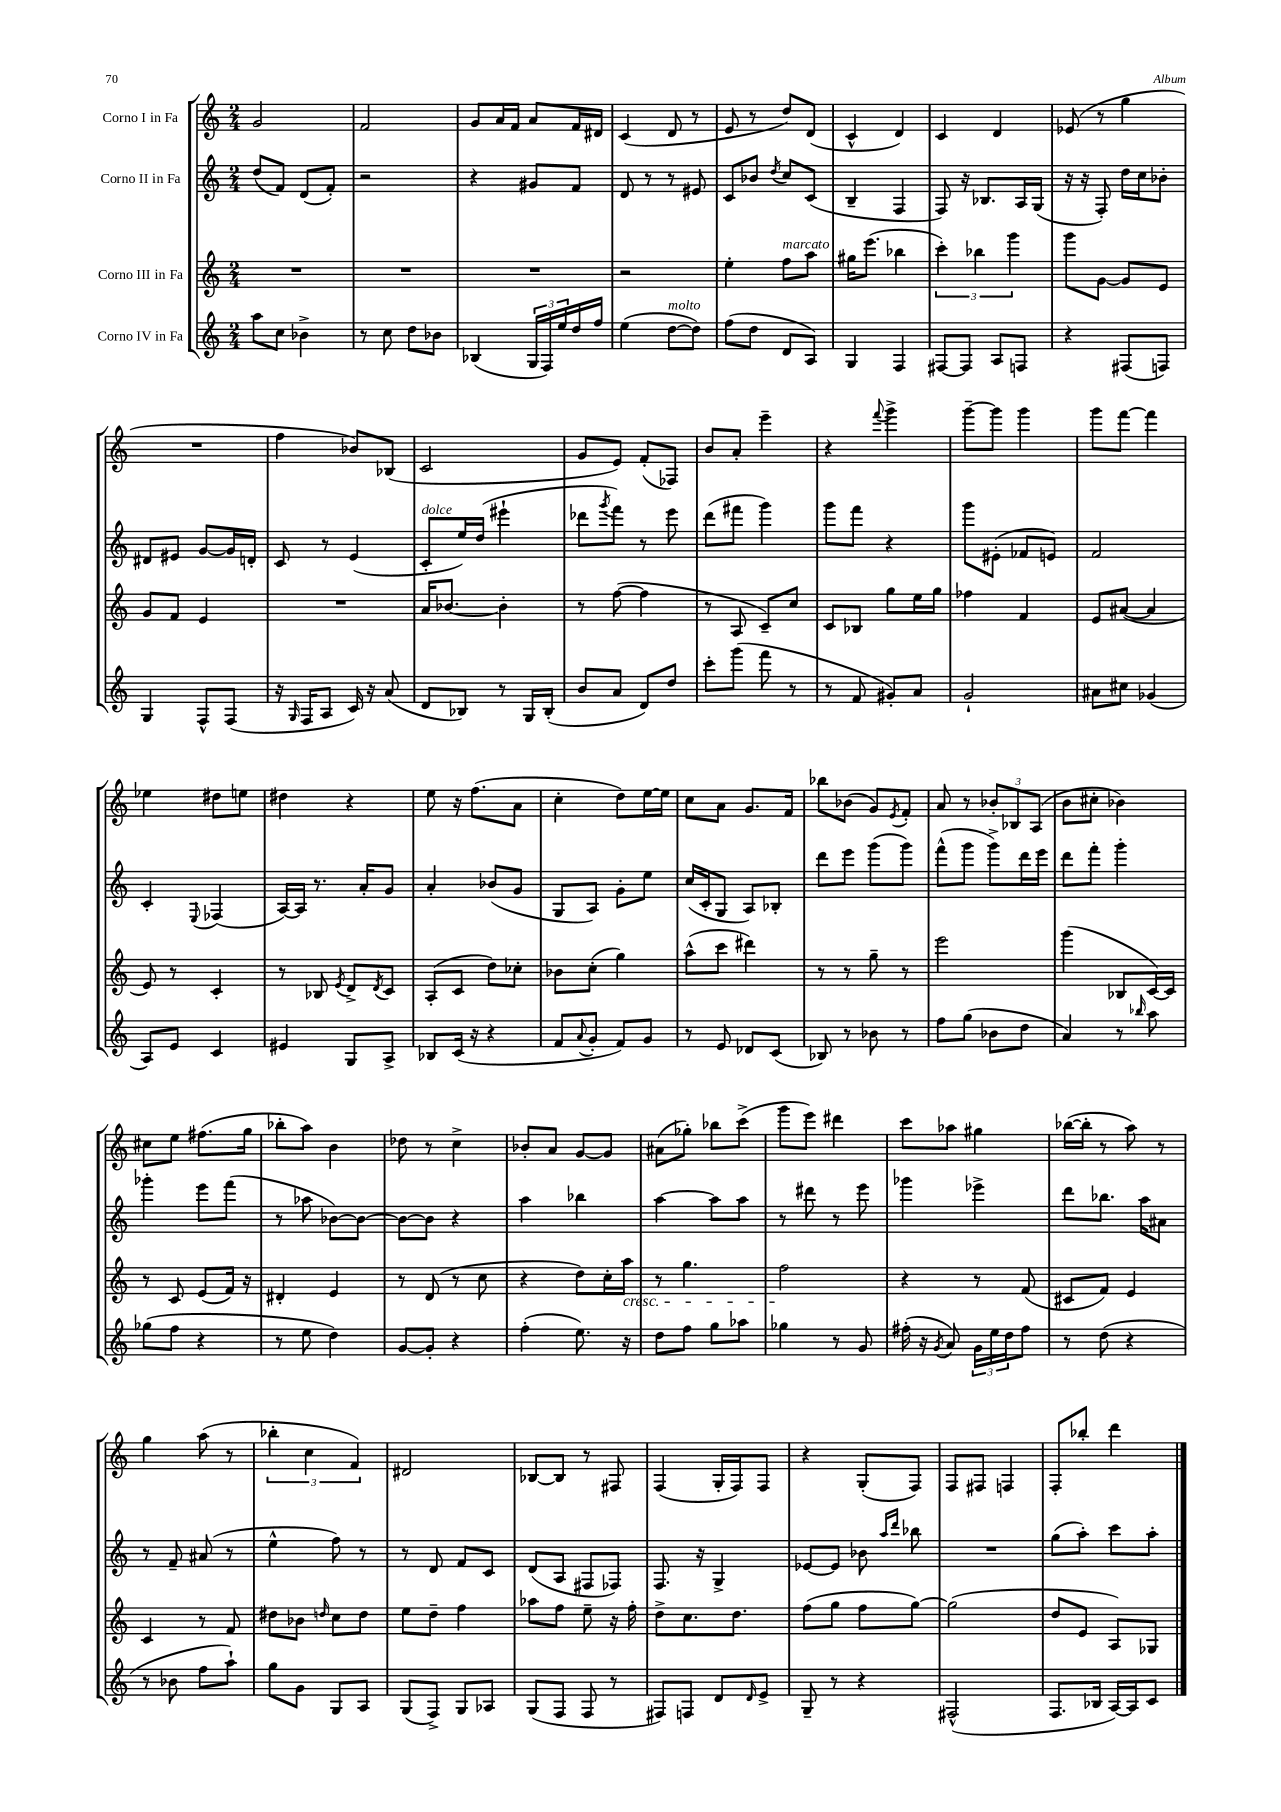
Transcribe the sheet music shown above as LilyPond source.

<<
\new StaffGroup <<
\new Staff = "s0" \with { instrumentName = "Corno I in Fa" } {
    \clef treble \key c \major \numericTimeSignature \time 2/4
    g'2 |
    f'2 |
    g'8 a'16 f'16 a'8 f'16 dis'16 |
    c'4( d'8 r8 |
    e'8 r8 d''8) d'8( |
    c'4-^ d'4) |
    c'4 d'4 |
    ees'8( r8 g''4 |
    R2 |
    f''4 bes'8) bes8( |
    c'2 |
    g'8 e'8) f'8-.( fes8) |
    b'8 a'8-. e'''4-- |
    r4 \appoggiatura { f'''8 } g'''4-> |
    g'''8~-- g'''8 g'''4 |
    g'''8 f'''8~ f'''4 |
    ees''4 dis''8 e''8 |
    dis''4 r4 |
    e''8 r16 f''8.( a'8 |
    c''4-. d''8) e''16~ e''16 |
    c''8 a'8 g'8. f'16 |
    bes''8 bes'8( g'8) \acciaccatura { e'8 } f'8-. |
    a'8 r8 \tuplet 3/2 { bes'8-. bes8 a8( } |
    b'8 cis''8-. bes'4) |
    cis''8 e''8 fis''8.( g''16 |
    bes''8-. a''8) b'4 |
    des''8 r8 c''4-> |
    bes'8-. a'8 g'8~ g'8 |
    ais'8( ges''8-.) bes''8 c'''8->( |
    g'''8 e'''8) dis'''4 |
    c'''8 aes''8 gis''4 |
    bes''16~( bes''16-. r8 a''8) r8 |
    g''4 a''8( r8 |
    \tuplet 3/2 { bes''4-. c''4 f'4) } |
    dis'2 |
    bes8~ bes8 r8 fis8 |
    f4( g16-. f16) f8 |
    r4 g8-.( f8) |
    f8 fis8 f4 |
    f8-. bes''8-. d'''4 \bar "|." |
}
\new Staff = "s1" \with { instrumentName = "Corno II in Fa" } {
    \clef treble \key c \major \numericTimeSignature \time 2/4
    d''8( f'8) d'8( f'8-.) |
    r2 |
    r4 gis'8 f'8 |
    d'8 r8 r8 eis'8 |
    c'8 bes'8 \acciaccatura { d''8 } c''8 c'8( |
    b4-- f4 |
    f8) r16 bes8. a16 g16( |
    r16 r16 f8-.) d''16 c''16 bes'8-. |
    dis'8 eis'8 g'8~ g'16 d'16-. |
    c'8 r8 e'4( |
    c'8-.^\markup { \italic "dolce" } e''16) d''16( eis'''4-! |
    des'''8 \acciaccatura { g'''8 } f'''8) r8 e'''8 |
    d'''8( fis'''8 g'''4) |
    g'''8 f'''8 r4 |
    g'''8 eis'8-.( fes'8 e'8) |
    f'2 |
    c'4-. \appoggiatura { e8 } fes4( |
    a16~) a16 r8. a'16-. g'8 |
    a'4-. bes'8( g'8 |
    g8 a8) g'8-. e''8 |
    c''16( c'16-. g8 a8) bes8-. |
    d'''8 e'''8 g'''8( g'''8) |
    f'''8-^( g'''8 g'''8->) d'''16 e'''16 |
    d'''8 f'''8-. g'''4-. |
    ges'''4-. e'''8 f'''8( |
    r8 aes''8 bes'8~) bes'8~ |
    bes'8~ bes'8 r4 |
    a''4 bes''4 |
    a''4~ a''8 a''8 |
    r8 dis'''8 r8 e'''8 |
    ges'''4 ees'''4-> |
    d'''8 bes''8. a''16 ais'8 |
    r8 f'8-- ais'8( r8 |
    e''4-^ f''8) r8 |
    r8 d'8 f'8 c'8 |
    d'8( a8 fis8 fes8) |
    f8. r16 g4-> |
    ees'8~ ees'8 bes'8 \grace { a''16 d'''16 } bes''8 |
    R2 |
    g''8( a''8-.) c'''8 a''8-. \bar "|." |
}
\new Staff = "s2" \with { instrumentName = "Corno III in Fa" } {
    \clef treble \key c \major \numericTimeSignature \time 2/4
    R2 |
    R2 |
    R2 |
    r2 |
    e''4-. f''8^\markup { \italic "marcato" } a''8 |
    gis''16 e'''8.( bes''4 |
    \tuplet 3/2 { c'''4-.) bes''4 g'''4 } |
    g'''8 g'8~ g'8 e'8 |
    g'8 f'8 e'4 |
    R2 |
    a'16 bes'8.~ bes'4-. |
    r8 f''8~( f''4 |
    r8 a8 c'8--) c''8 |
    c'8 bes8 g''8 e''16 g''16 |
    fes''4 f'4 |
    e'8 ais'8~( ais'4 |
    e'8) r8 c'4-. |
    r8 bes8 \acciaccatura { e'8 } d'8-> \acciaccatura { d'8 } c'8 |
    a8-.( c'8 d''8) ces''8-. |
    bes'8 c''8-.( g''4) |
    a''8-^( c'''8 dis'''4) |
    r8 r8 g''8-- r8 |
    e'''2 |
    g'''4( bes8 c'16~) c'16 |
    r8 c'8 e'8( f'16) r16 |
    dis'4-. e'4 |
    r8 d'8( r8 c''8 |
    r4 d''8) c''16-. a''16\cresc |
    r8 g''4. |
    f''2\! |
    r4 r8 f'8( |
    cis'8 f'8) e'4 |
    c'4 r8 f'8 |
    dis''8 bes'8 \grace { d''16 } c''8 d''8 |
    e''8 d''8-- f''4 |
    aes''8 f''8 e''8-- r16 f''16-. |
    d''8-> c''8. d''8. |
    f''8( g''8 f''8 g''8~) |
    g''2( |
    d''8 e'8 a8) ges8 \bar "|." |
}
\new Staff = "s3" \with { instrumentName = "Corno IV in Fa" } {
    \clef treble \key c \major \numericTimeSignature \time 2/4
    a''8 c''8 bes'4-> |
    r8 c''8 d''8 bes'8 |
    bes4( \tuplet 3/2 { g16 f16) e''16 } d''16 f''16 |
    e''4( d''8~^\markup { \italic "molto" } d''8) |
    f''8( d''8 d'8 a8) |
    g4 f4 |
    fis8~ fis8 a8 f8 |
    r4 fis8( f8) |
    g4 f8-^ f8( |
    r16 \grace { g16 } f16 a8 c'16) r16 a'8( |
    d'8 bes8) r8 g16 bes16-.( |
    b'8 a'8 d'8) d''8 |
    c'''8-. g'''8( f'''8 r8 |
    r8 f'8 gis'8-.) a'8 |
    g'2-! |
    ais'8 cis''8 ges'4( |
    a8) e'8 c'4 |
    eis'4 g8 a8-> |
    bes8 c'16( r16 r4 |
    f'8 \appoggiatura { a'8 } g'8-. f'8) g'8 |
    r8 e'8 des'8 c'8( |
    bes8) r8 bes'8 r8 |
    f''8 g''8( bes'8 d''8 |
    a'4) r8 \grace { bes''16 } a''8 |
    ges''8( f''8 r4 |
    r8 e''8 d''4) |
    g'8~ g'8-. r4 |
    f''4-.( e''8.) r16 |
    d''8 f''8 g''8 aes''8 |
    ges''4 r8 g'8 |
    fis''16-.( r16 \acciaccatura { g'8 } a'8) \tuplet 3/2 { g'16 e''16 d''16 } fis''8 |
    r8 d''8( r4 |
    r8 bes'8 f''8 a''8-!) |
    g''8 g'8 g8 a8 |
    g8( f8->) g8 aes8 |
    g8( f8 f8 r8 |
    fis8) f8 d'8 \grace { d'16 } e'8-> |
    g8-- r8 r4 |
    fis2-^( |
    f8. bes16 a16~) a16 c'8 \bar "|." |
}
>>
>>
\layout { \context { \Score \remove "Bar_number_engraver" } }
